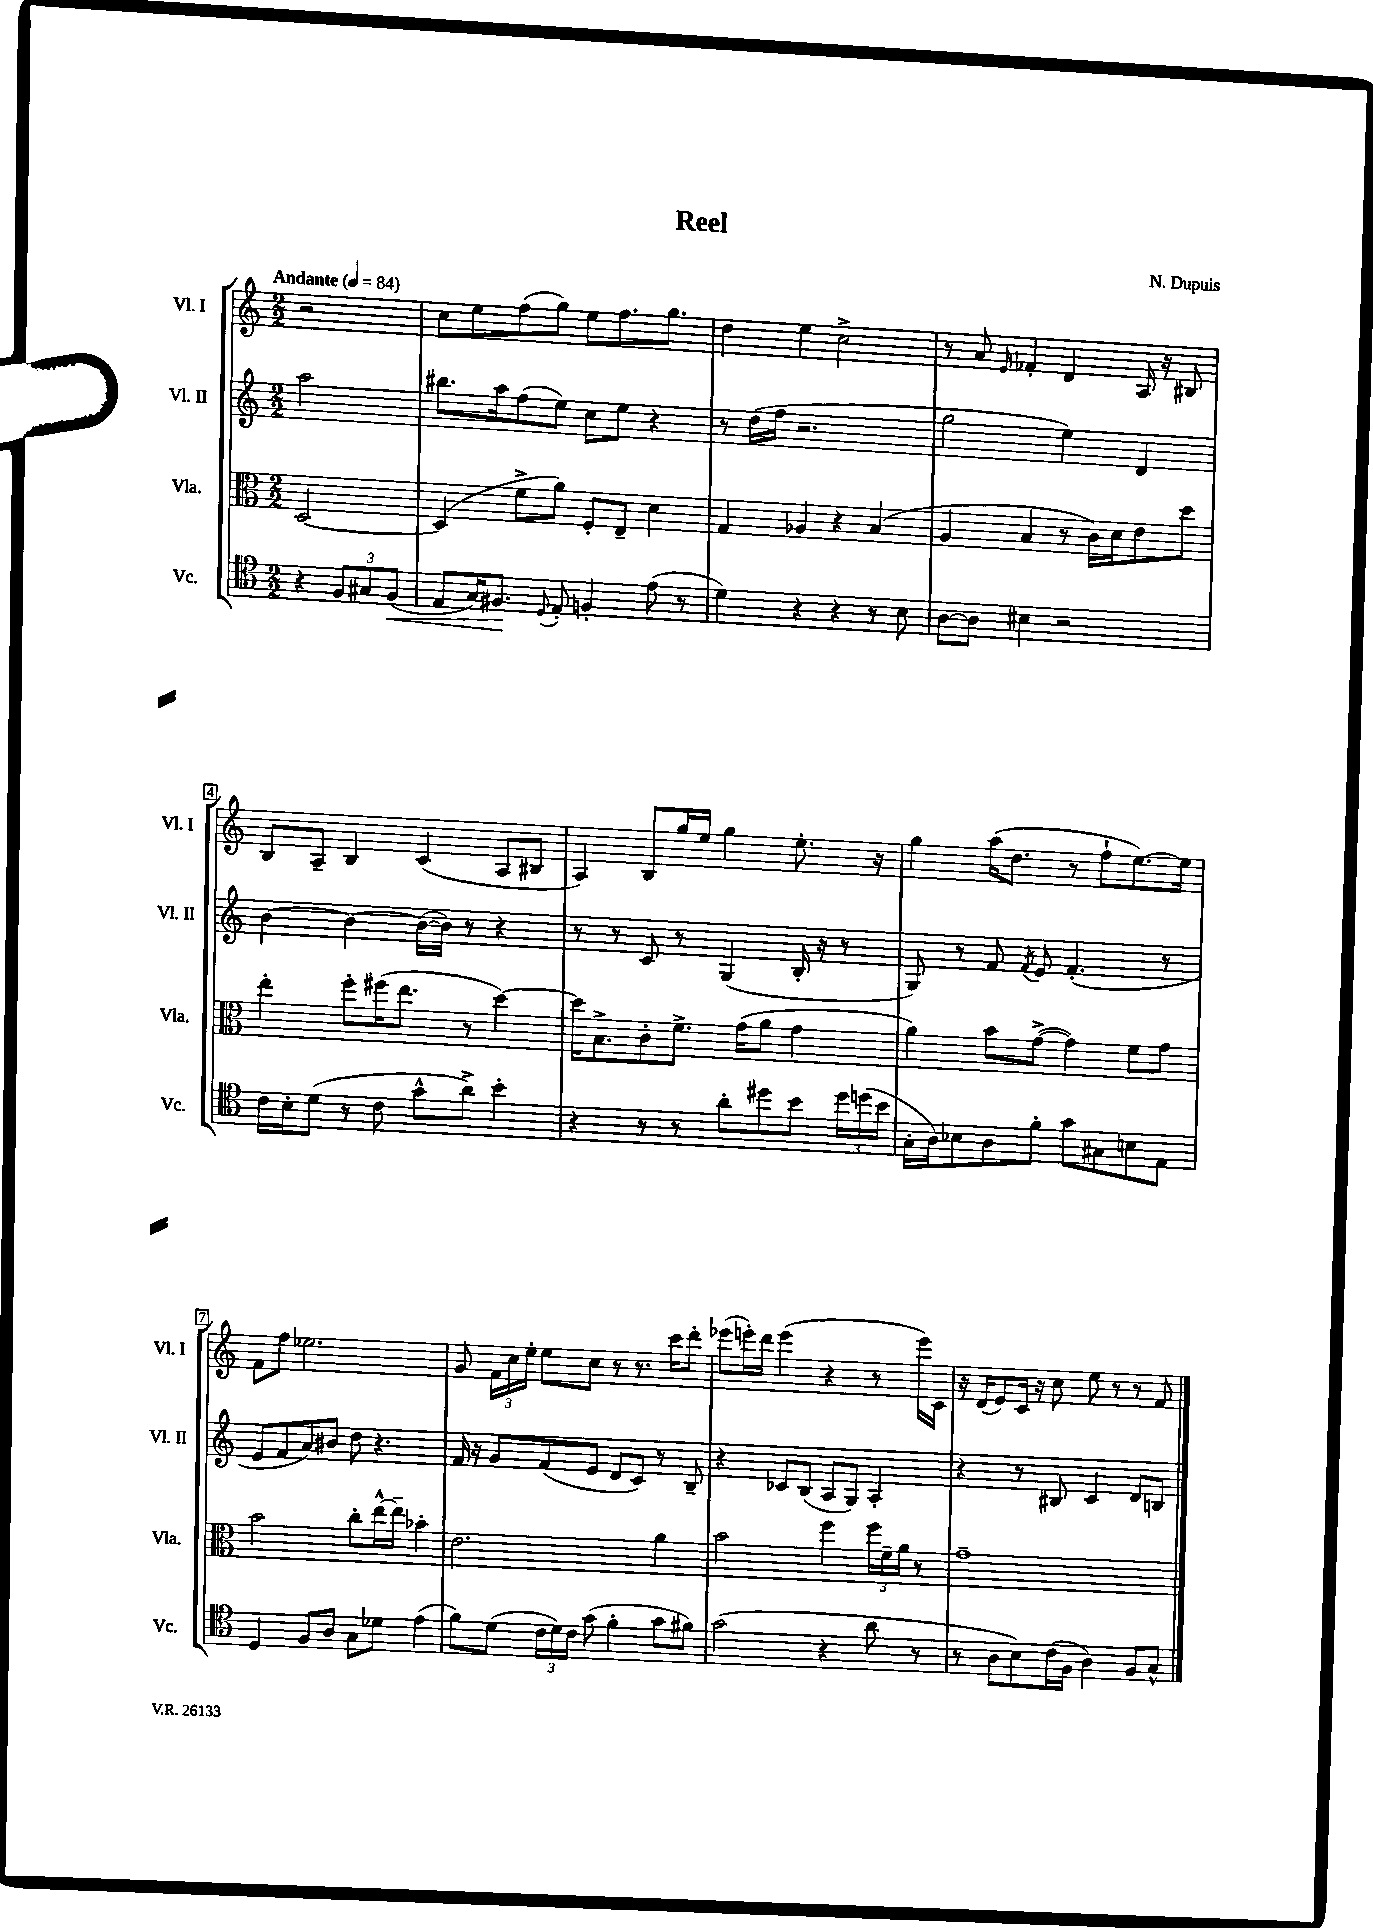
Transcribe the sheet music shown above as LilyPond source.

\header { title = "Reel" composer = "N. Dupuis" }
<<
\new StaffGroup <<
\new Staff = "s0" \with { instrumentName = "Vl. I" shortInstrumentName = "Vl. I" } {
    \clef treble \key c \major \numericTimeSignature \time 2/2 \partial 2 \tempo "Andante" 4 = 84
    \autoBeamOff r2 |
    c''8[ e''8 f''8( g''8]) e''8[ f''8. g''8.] |
    d''4 e''4 c''2-> |
    r8 a'8 \grace { e'16 } fes'4-. d'4 a16 r16 bis8 |
    b8[ a8]-- b4 c'4( a8[ bis8] |
    a4) b8[ g''16 e''16] g''4 e''8.-. r16 |
    g''4 a''16[( d''8.] r8 f''8[-! e''8.~) e''16] |
    f'8[ f''8] ees''2. |
    g'8 \tuplet 3/2 { f'16[ c''16 e''16]-. } e''8[ c''8] r8 r8. c'''16[ d'''8]-. |
    ees'''8[( e'''16-.) d'''16] e'''4( r4 r8 e'''16[) c'16] |
    r16 d'16[( e'8) c'16] r16 c''8 e''8 r8 r8 f'8 \bar "|." |
}
\new Staff = "s1" \with { instrumentName = "Vl. II" shortInstrumentName = "Vl. II" } {
    \clef treble \key c \major \numericTimeSignature \time 2/2 \partial 2
    \autoBeamOff a''2 |
    bis''8.[ a''16 f''8( e''8]) c''8[ e''8] r4 |
    r8 d''16[( f''16] r2. |
    g''2 e''4) d'4 |
    b'4~ b'4~ b'16[~( b'16]) r8 r4 |
    r8 r8 c'8 r8 g4( b16-. r16 r8 |
    g8) r8 f'8 \acciaccatura { f'8 } e'8 f'4.-.( r8 |
    e'8[ f'8 a'8) bis'8] d''8 r4. |
    f'16 r16 g'8[ f'8( e'8] d'8[ c'8]) r8 b8-- |
    r4 ces'8[ b8]( a8[ g8]) a4-. |
    r4 r8 bis8 c'4 d'8[ b8] \bar "|." |
}
\new Staff = "s2" \with { instrumentName = "Vla." shortInstrumentName = "Vla." } {
    \clef alto \key c \major \numericTimeSignature \time 2/2 \partial 2
    \autoBeamOff d2~ |
    d4( f'8[-> a'8]) f8[-. e8]-- d'4 |
    g4 aes4 r4 b4( |
    a4 b4 r8 c'16[) d'16 e'8 d''8] |
    e''4-. f''8[-. fis''16( e''8.] r8 d''4~) |
    d''16[ b8.-> c'8-. f'8.]-> g'16[( a'8] g'4 |
    a'4) b'8[ g'8]~->( g'4) f'8[ g'8] |
    b'2 c''8[-. e''16~-^ e''16]-- bes'4-. |
    e'2. a'4 |
    b'2 f''4 \tuplet 3/2 { f''16[ f'16-- a'16] } r8 |
    g'1-- \bar "|." |
}
\new Staff = "s3" \with { instrumentName = "Vc." shortInstrumentName = "Vc." } {
    \clef tenor \key c \major \numericTimeSignature \time 2/2 \partial 2
    \autoBeamOff r4 \tuplet 3/2 { f8[ gis8 f8]\<( } |
    e8[ g16) fis8.]\! \appoggiatura { d8 } e8-. f4-. e'8( r8 |
    d'4) r4 r4 r8 b8 |
    a8[~ a8] bis4 r2 |
    c'16[ b16-. d'8]( r8 c'8 g'8[-^ a'8]->) b'4-. |
    r4 r8 r8 a'8[-. dis''8 b'8] \tuplet 3/2 { dis''16[ d''16( b'16] } |
    g16[-. a16) bes8 a8 f'8]-. g'8[ gis8 b8 e8] |
    d4 f8[ a8] g8[ des'8] e'4( |
    f'8[) d'8]( \tuplet 3/2 { c'16[ d'16) c'16] } g'8( f'4-. g'8[ fis'8]) |
    g'2( r4 a'8 r8 |
    r8 a8[ b8) c'16( f16] a4) f8[ g8]-^ \bar "|." |
}
>>
>>
\layout { \context { \Score \override BarNumber.stencil = #(make-stencil-boxer 0.1 0.3 ly:text-interface::print) } }
